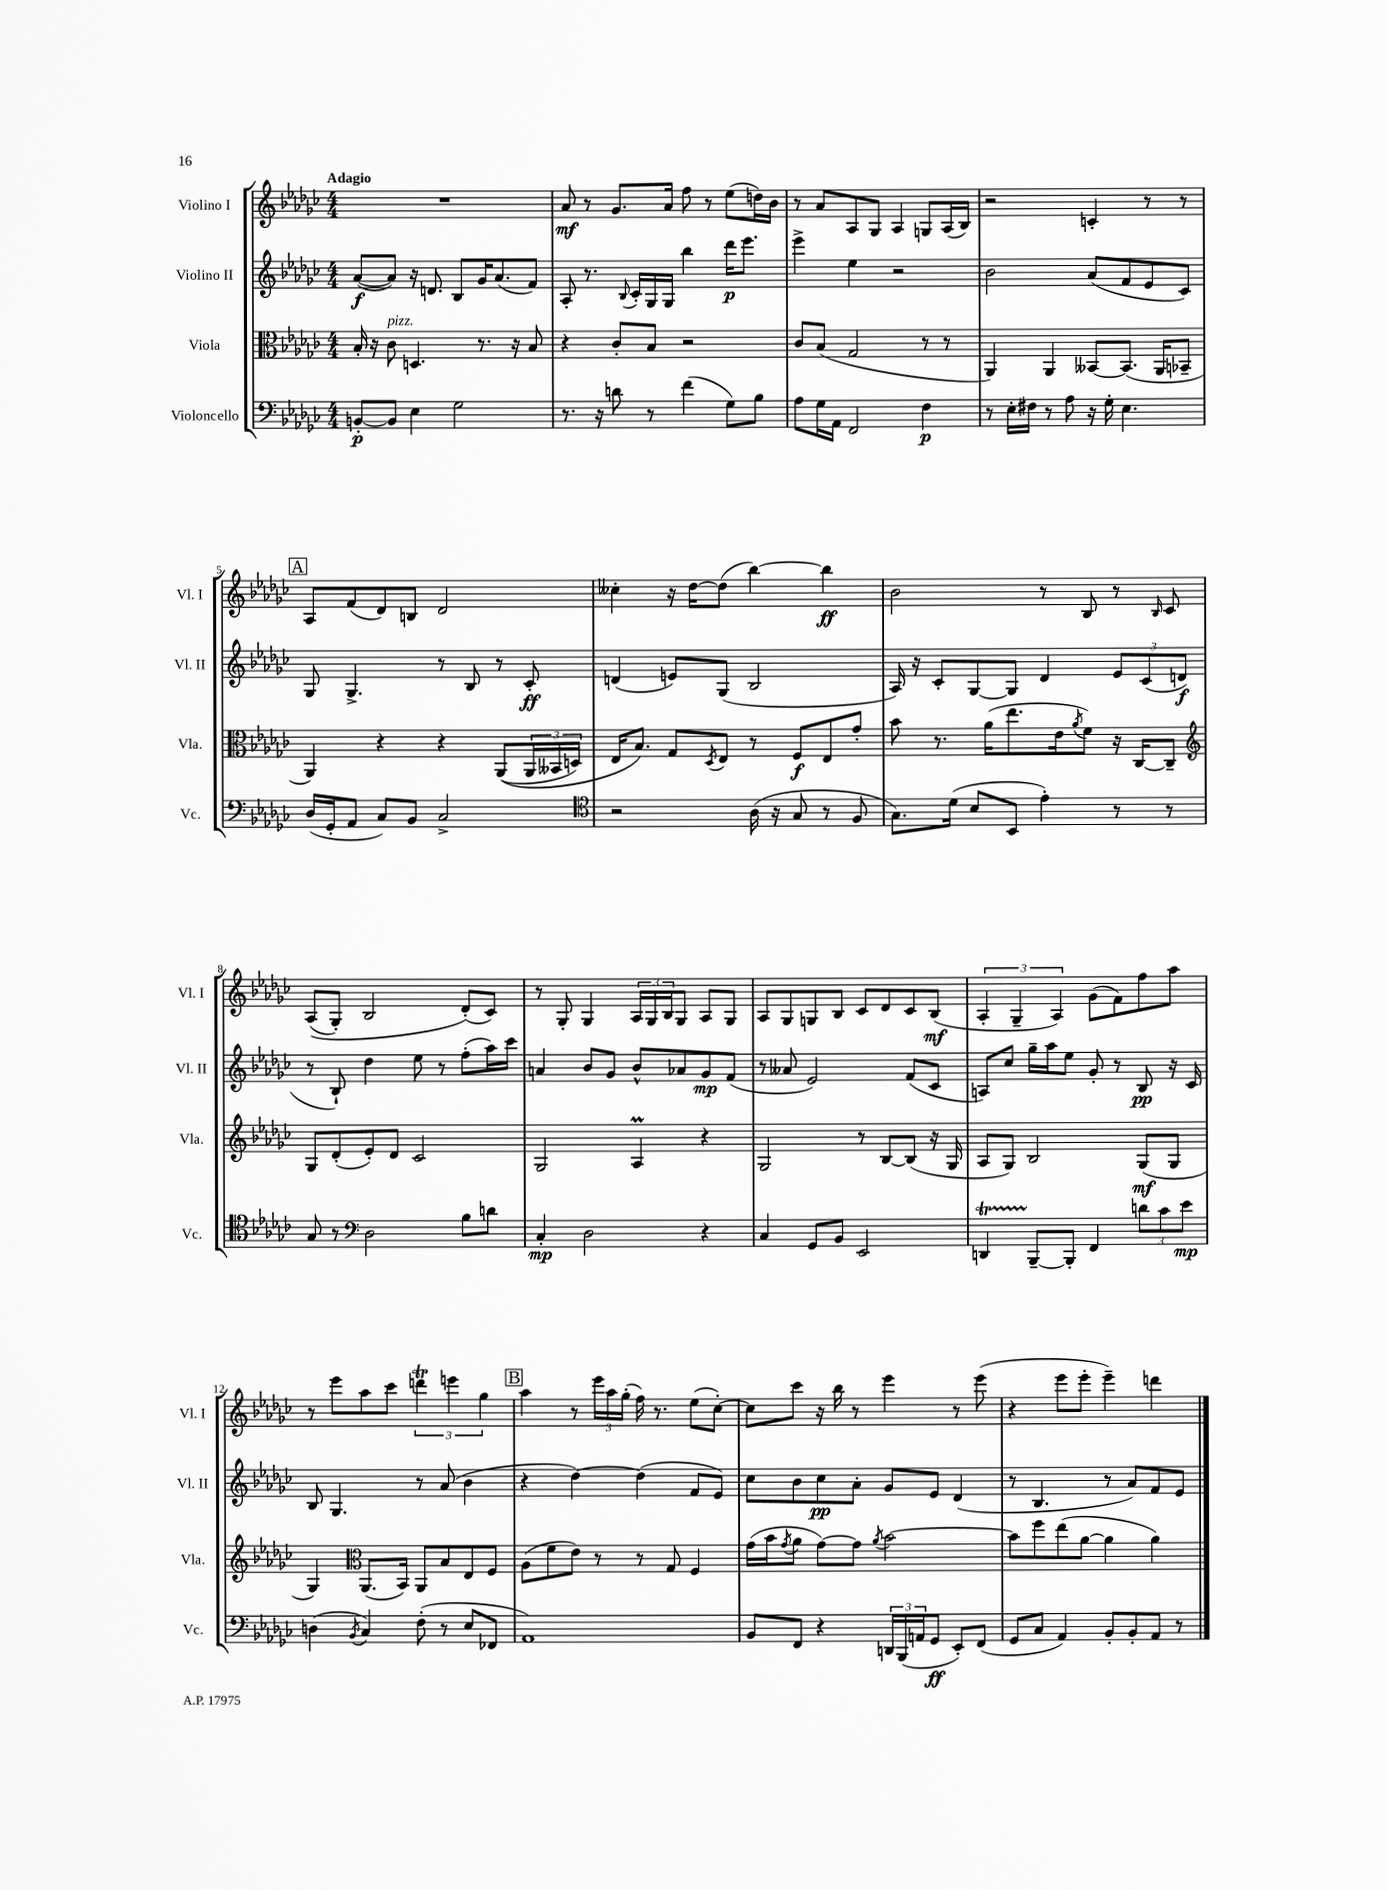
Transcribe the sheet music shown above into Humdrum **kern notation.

**kern	**kern	**kern	**kern
*staff4	*staff3	*staff2	*staff1
*clefF4	*clefC3	*clefG2	*clefG2
*k[b-e-a-d-g-c-]	*k[b-e-a-d-g-c-]	*k[b-e-a-d-g-c-]	*k[b-e-a-d-g-c-]
*M4/4	*M4/4	*M4/4	*M4/4
[8BB'	16B-'	([8a-	1r
.	16r	.	.
8BB]	8c-	8a-])	.
4E-	4.D	16r	.
.	.	8.d	.
2G-	.	8B-	.
.	8.r	16g-	.
.	.	(8.a-	.
.	16r	.	.
.	8B-	8f)	.
=	=	=	=
8.r	4r	8A-'	8a-
.	.	8.r	8r
16r	.	.	.
8d	8c-'	.	8.g-
.	.	8qqB-	.
.	.	16c-'	.
8r	8B-	16G-	.
.	.	16G-	16a-
(4f	2r	4bb-	8ff
.	.	.	8r
8G-)	.	16ddd-	(8ee-
.	.	8.eee-	.
8B-	.	.	16dd)
.	.	.	16b-
=	=	=	=
8A-	8c-	4eee-^	8r
16G-	(8B-	.	8a-
16AA-	.	.	.
2FF	2G-	4ee-	8A-
.	.	.	8G-
.	.	2r	4A-
4F	8r	.	8G
.	8r	.	(16A-
.	.	.	16B-)
=	=	=	=
8r	4AA-)	2b-	2r
16E-'	.	.	.
16F#	.	.	.
8r	4AA-	.	.
8A-	.	.	.
16r	[8BB--	(8a-	4c'
16G-'	.	.	.
4.E-	(8.BB--]	8f	.
.	.	8e-	8r
.	16AA-	.	.
.	8BB-~	8c-)	8r
=	=	=	=
(16D-	4AA-)	8G-	8A-
16GG-'	.	.	.
8AA-	.	4.G-^	(8f
8C-)	4r	.	8d-)
8BB-	.	.	8B
2C-^	4r	8r	2d-
.	.	8B-	.
.	&((8AA-	8r	.
.	24AA-	8c-'	.
.	24BB--	.	.
.	24D)	.	.
=	=	=	=
*clefC4	*	*	*
2r	16E-	(4d	4cc--'
.	8.B-&)	.	.
.	8G-	8e)	16r
.	.	.	[16dd-
.	8qD-	.	.
.	8E-	(8G-	(8dd-]
(16A-	8r	2B-	[4bb-)
16r	.	.	.
8G-	8F	.	.
8r	8E-	.	4bb-]
8F	8g-'	.	.
=	=	=	=
8.G-)	8b-	16A-)	2b-
.	.	16r	.
.	8.r	8c-'	.
(16d-	.	.	.
8B-	.	[8G-	.
.	(16a-	.	.
8BB-	8.ee-	8G-]	.
4e-')	.	4d-	8r
.	16e-	.	.
.	8qa-	.	.
.	8f)	.	8B-
8r	16r	12e-	8r
.	[16C-	.	.
.	.	(12c-	.
.	.	.	16qqB-
8r	8C-~]	.	8c-
.	.	12d	.
=	=	=	=
*	*clefG2	*	*
8G-	8G-	8r	&((8A-
8r	(8d-'	8B-`)	8G-')
*clefF4	*	*	*
2D-	8e-')	4dd-	2B-
.	8d-	.	.
.	2c-	8ee-	.
.	.	8r	.
8B-	.	(8ff'	(8d-'&)
8d	.	16aa-)	8c-)
.	.	16ccc-	.
=	=	=	=
4C-'	2G-	4a	8r
.	.	.	8G-'
2D-	.	8b-	4G-
.	.	8g-	.
.	4A-	8b-^^	24A-
.	.	.	24G-
.	.	.	24B-
.	.	8a-	8G-
4r	4r	8g-	8A-
.	.	(8f	8G-
=	=	=	=
4C-	2G-	8r	8A-
.	.	8a--	8G-
8GG-	.	2e-)	8G
8BB-	.	.	8B-
2EE-	8r	.	8c-
.	[8B-	.	8d-
.	(8B-]	(8f	8c-
.	16r	8c-	(8B-
.	16G-	.	.
=	=	=	=
4DD	8A-	8A)	6A-'
.	8G-)	8cc-	.
.	.	.	6G-~
[8BBB-~	2B-	16gg-~	.
.	.	16aa-	.
.	.	.	6A-)
8BBB-']	.	8ee-	.
4FF	.	8g-'	(8g-
.	.	8r	8f)
12d	(8G-	8B-	8ff
12c-	.	.	.
.	8G-	16r	8aa-
12e-	.	.	.
.	.	16c-	.
=	=	=	=
(4D	4G-)	8B-	8r
.	.	4.G-	8eee-
*	*clefC3	*	*
8qBB-	.	.	.
4C-)	(8.AA-	.	8aa-
.	.	.	8ccc-
.	16BB-)	.	.
(8F'	8AA-	8r	6ddd
8r	8B-	(8a-	.
.	.	.	6eee
8E-	8E-	4b-	.
.	.	.	6gg-
8FF-	8F	.	.
=	=	=	=
1AA-)	(8A-	4r	4aa-
.	8f	.	.
.	8e-)	[4dd-)	8r
.	8r	.	24eee-
.	.	.	24aa-
.	.	.	(24gg-'
.	8r	(4dd-]	16ff)
.	.	.	8.r
.	8G-	.	.
.	4F	8f	(8ee-
.	.	8e-)	[8cc-')
=	=	=	=
8BB-	(16g-	8cc-	8cc-]
.	16b-	.	.
.	8qg-	.	.
8FF	8a-	8b-	8ccc-
4r	[8g-)	8cc-	16r
.	.	.	16bb-
.	8g-]	8a-'	8r
.	8qa-	.	.
24DD	[2b-	8g-	4eee-
(24BBB-	.	.	.
24AA	.	.	.
8GG-	.	8e-	.
8EE-')	.	(4d-	8r
(8FF	.	.	(8eee-
=	=	=	=
8GG-	8b-]	8r	4r
8C-	8ff	4.B-	.
4AA-)	(8ee-	.	8eee-
.	[8a-	.	8eee-'
8BB-'	4a-]	8r	4eee-~)
8BB-'	.	8a-)	.
8AA-	4a-)	8f	4ddd
8r	.	8e-	.
==	==	==	==
*-	*-	*-	*-
